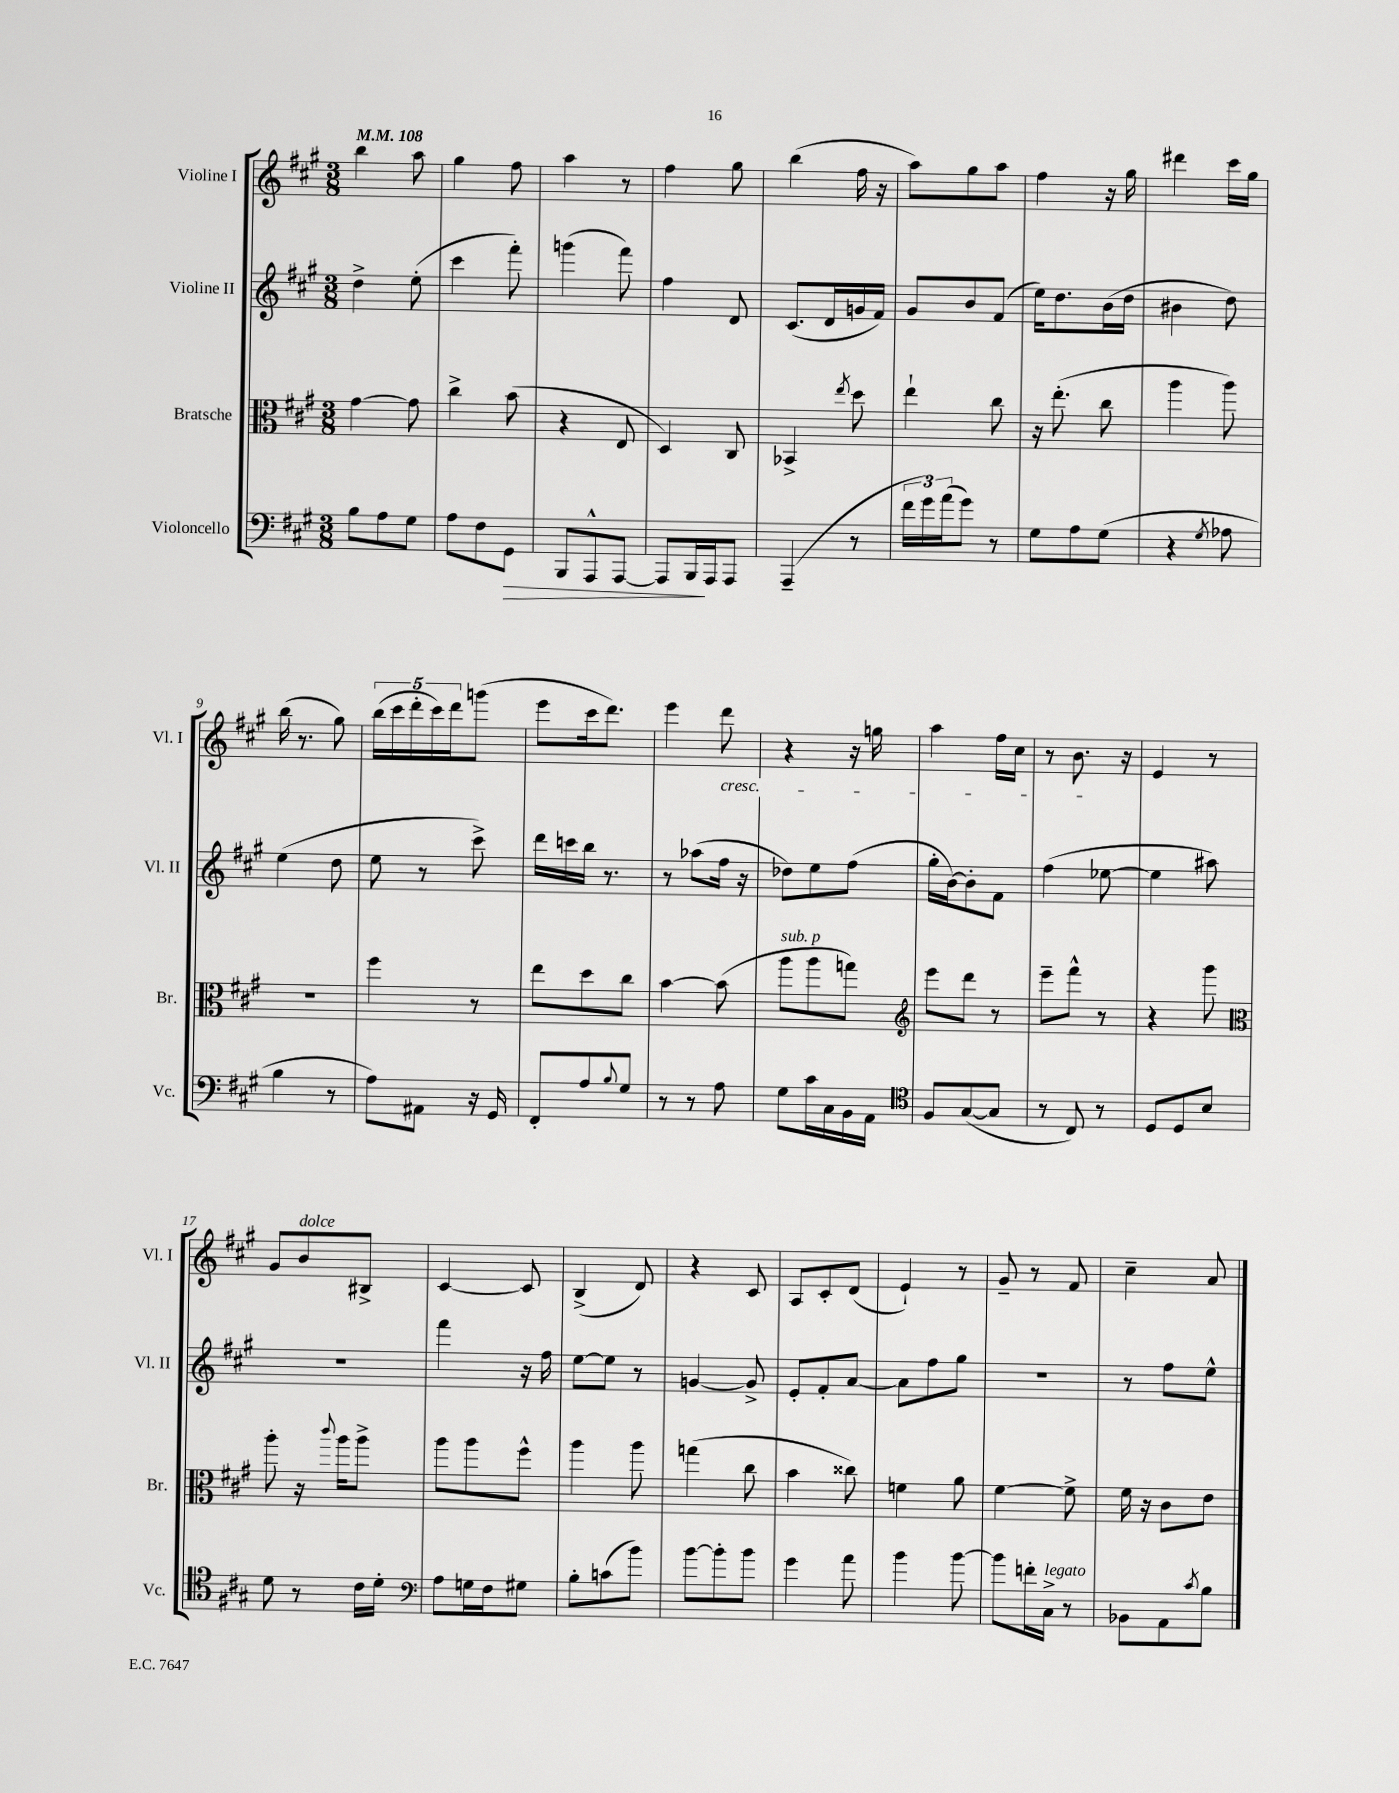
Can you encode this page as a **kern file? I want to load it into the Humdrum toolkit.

**kern	**kern	**kern	**kern
*staff4	*staff3	*staff2	*staff1
*clefF4	*clefC3	*clefG2	*clefG2
*k[f#c#g#]	*k[f#c#g#]	*k[f#c#g#]	*k[f#c#g#]
*M3/8	*M3/8	*M3/8	*M3/8
*MM108	*MM108	*MM108	*MM108
8B	[4g#	4dd^	4bb
8A	.	.	.
8G#	8g#]	(8ee'	8aa
=	=	=	=
8A	4cc#^	4ccc#	4gg#
8F#	.	.	.
8GG#	(8b	8fff#')	8ff#
=	=	=	=
8BBB	4r	(4ggg	4aa
8AAA^^	.	.	.
[8AAA	8E	8fff#)	8r
=	=	=	=
8AAA]	4D)	4ff#	4ff#
16BBB	.	.	.
16AAA	.	.	.
8AAA	8C#	8d	8gg#
=	=	=	=
(4AAA~	4BB-^	(8.c#	(4bb
.	.	16d	.
.	8qee	.	.
8r	8dd	16g	16ff#
.	.	16f#)	16r
=	=	=	=
24f#	4ee`	8g#	8aa)
24g#)	.	.	.
(24a	.	.	.
8g#)	.	8b	8gg#
8r	8cc#	(8f#	8aa
=	=	=	=
8G#	16r	16ee)	4ff#
.	(8.ee'	8.dd	.
8A	.	.	.
(8G#	8cc#	(16b	16r
.	.	16dd	16gg#
=	=	=	=
4r	4aa	4b#	4ddd#
8qG#	.	.	.
8A-	8aa)	8dd)	16ccc#
.	.	.	16gg#
=	=	=	=
4B	4.r	(4ee	(16bb
.	.	.	8.r
8r	.	8dd	8gg#)
=	=	=	=
8A)	4ff#	8ee	(20bb
.	.	.	20ccc#
.	.	.	20ddd'
8AA#	.	8r	.
.	.	.	20ccc#)
.	.	.	20ddd
16r	8r	8ccc#^)	(8ggg
16GG#	.	.	.
=	=	=	=
8FF#'	8ee	16ddd	8eee
.	.	16ccc	.
8A	8dd	16bb	16ccc#
.	.	8.r	8.ddd)
8qqB	.	.	.
8G#	8cc#	.	.
=	=	=	=
8r	[4b	8r	4eee
8r	.	(8aa-	.
8A	(8b]	16ff#	8ddd
.	.	16r	.
=	=	=	=
8G#	8aa	8dd-)	4r
16c#	8aa	8ee	.
16C#	.	.	.
16BB	8gg)	(8ff#	16r
16AA	.	.	16gg
=	=	=	=
*clefC4	*clefG2	*	*
8F#	8eee	16gg#'	4aa
.	.	[16b)	.
([8G#	8ddd	8b']	.
8G#]	8r	8f#	16ff#
.	.	.	16cc#
=	=	=	=
8r	8eee~	(4ff#	8r
8C#)	8fff#^^	.	8.b
8r	8r	[8ee-	.
.	.	.	16r
=	=	=	=
8D	4r	4ee-]	4e
8D	.	.	.
8B	8ggg#	8aa#)	8r
=	=	=	=
*	*clefC3	*	*
8d	8aa'	4.r	8g#
8r	16r	.	8b
.	8qqccc#	.	.
.	16aa	.	.
16c#	8aa^	.	8B#^
16d'	.	.	.
=	=	=	=
*clefF4	*	*	*
8A	8aa	4fff#	[4c#
16G	8aa	.	.
16F#	.	.	.
8G#	8ff#^^	16r	8c#]
.	.	16ff#	.
=	=	=	=
8B'	4aa	[8ee	(4B^
(8c	.	8ee]	.
8b)	8aa	8r	8d)
=	=	=	=
[8b	(4gg	[4g	4r
8b']	.	.	.
8b	8cc#	8g^]	8c#
=	=	=	=
4g#	4b	8e'	8A
.	.	8f#'	8c#'
8a	8cc##)	[8a	(8d
=	=	=	=
4b	4f	8a]	4e`)
.	.	8ff#	.
[8b	8a	8gg#	8r
=	=	=	=
8b]	[4f#	4.r	8g#~
16f'	.	.	8r
16C#^	.	.	.
8r	8f#^]	.	8f#
=	=	=	=
8BB-	16f#	8r	4cc#~
.	16r	.	.
8AA	8c#	8ff#	.
8qc#	.	.	.
8B	8e	8ee^^	8a
==	==	==	==
*-	*-	*-	*-
